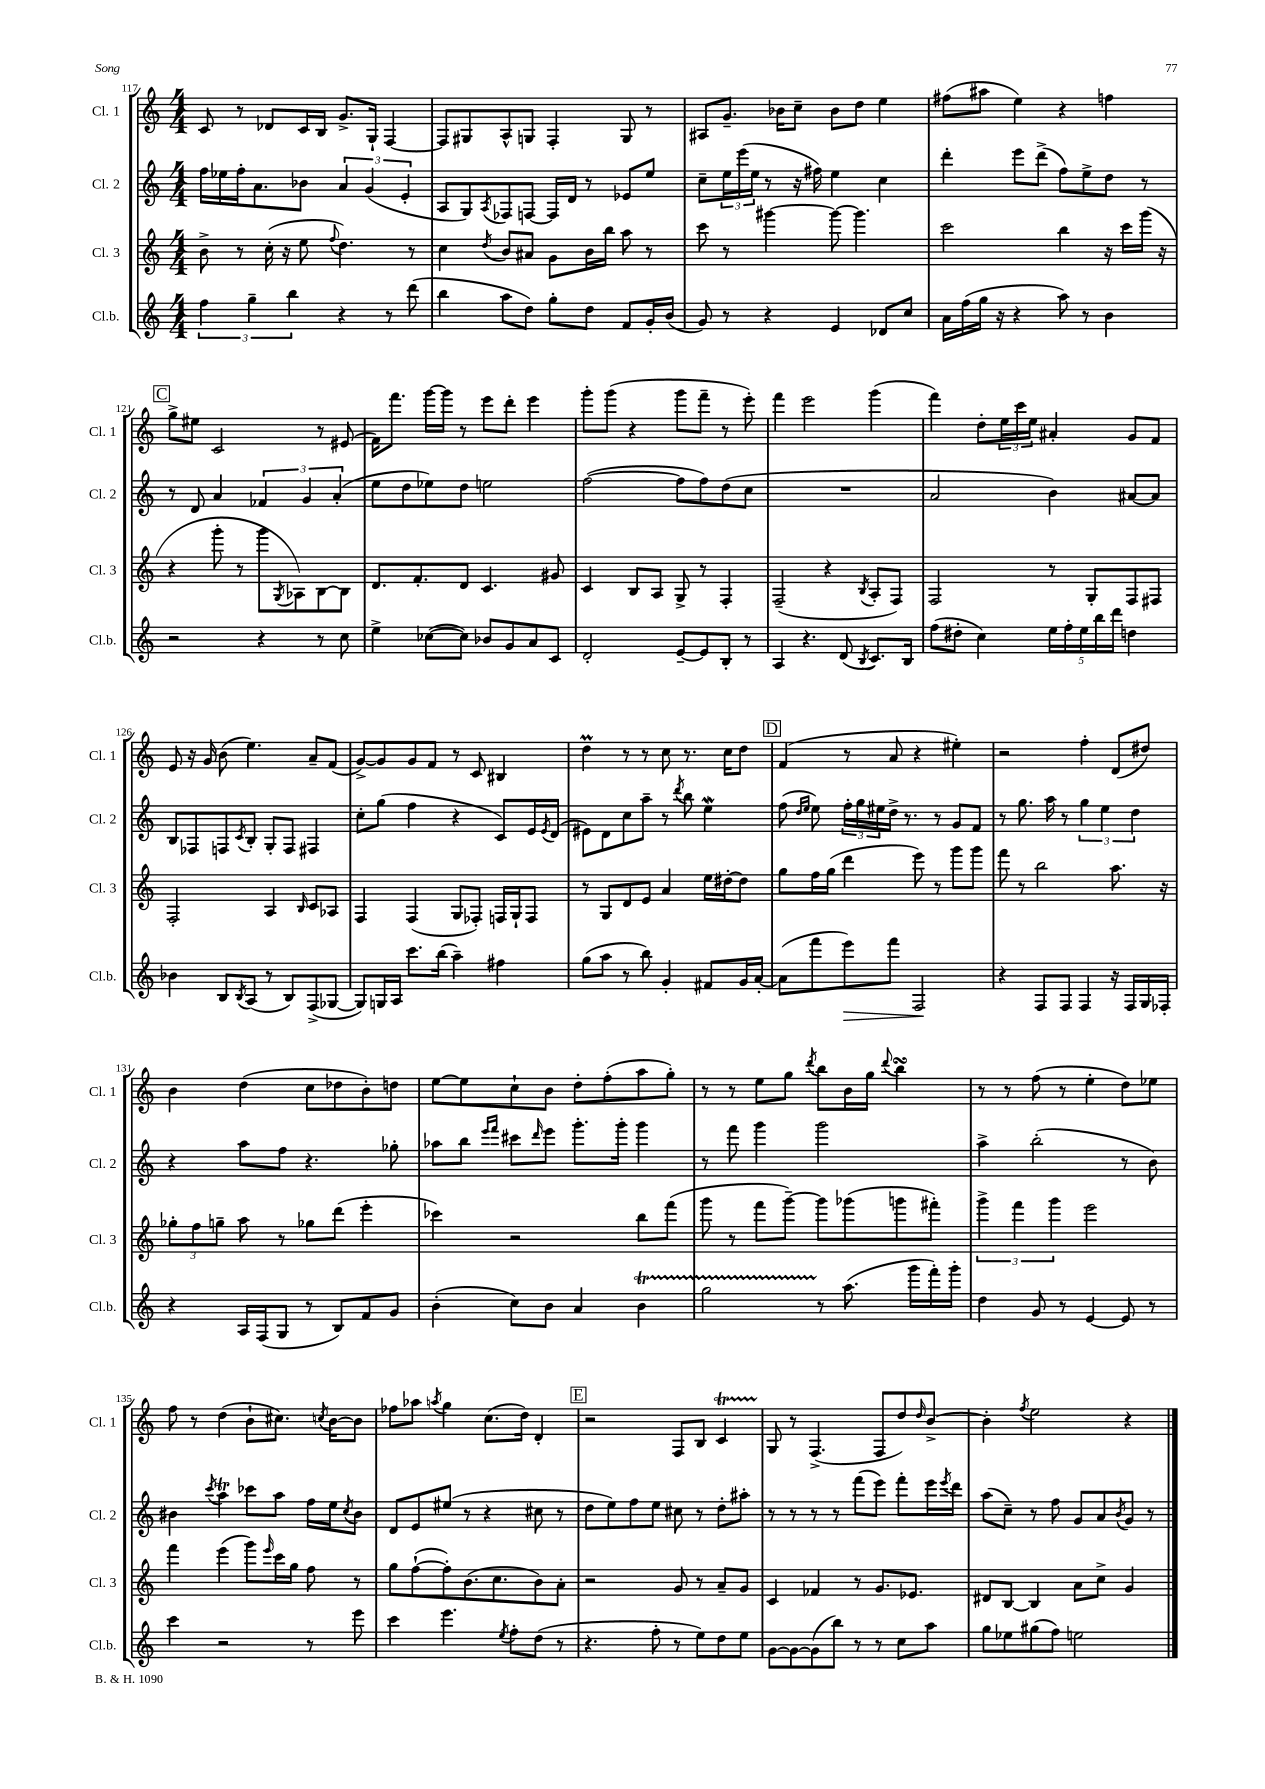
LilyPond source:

<<
\new StaffGroup <<
\new Staff = "s0" \with { instrumentName = "Cl. 1" shortInstrumentName = "Cl. 1" } {
    \clef treble \key c \major \numericTimeSignature \time 4/4
    c'8 r8 des'8 c'16 b16 g'8.-> g16-! f4~ |
    f8 gis8 a8-^ g8 f4-. g8 r8 |
    ais8 g'8.-- bes'16 c''8-- bes'8 d''8 e''4 |
    fis''8( ais''8 e''4) r4 f''4 |
    \mark \markup { \box "C" } g''8-> eis''8 c'2 r8 eis'8( |
    f'16) f'''8. g'''16~ g'''16 r8 e'''8 d'''8-. e'''4 |
    g'''8-. g'''8( r4 g'''8 f'''8-- r8 e'''8-.) |
    f'''4 e'''2 g'''4( |
    f'''4) d''8-. \tuplet 3/2 { e''16 c'''16 e''16 } ais'4-. g'8 f'8 |
    e'8 r16 g'16 b'8( e''4.) a'8-- f'8( |
    g'8~->) g'8 g'8 f'8 r8 c'8 bis4 |
    d''4\prall r8 r8 c''8 r8. c''16 d''8 |
    \mark \markup { \box "D" } f'4( r8 a'8 r4 eis''4-.) |
    r2 f''4-. d'8( dis''8) |
    b'4 d''4( c''8 des''8 b'8-.) d''8 |
    e''8~ e''8 c''8-! b'8 d''8-. f''8-.( a''8 g''8-.) |
    r8 r8 e''8 g''8 \acciaccatura { d'''8 } b''8 b'16 g''16 \appoggiatura { d'''8 } b''4\turn |
    r8 r8 f''8( r8 e''4-. d''8) ees''8 |
    f''8 r8 d''4( b'8-! cis''8.) \acciaccatura { c''8 } b'16~ b'8 |
    fes''8 aes''8 \acciaccatura { a''8 } g''4 c''8.( d''16) d'4-. |
    \mark \markup { \box "E" } r2 f8 b8 c'4\startTrillSpan |
    g8\stopTrillSpan r8 f4.->( f8 d''8) \grace { d''16 } b'8~-> |
    b'4-. \acciaccatura { f''8 } e''2 r4 \bar "|." |
}
\new Staff = "s1" \with { instrumentName = "Cl. 2" shortInstrumentName = "Cl. 2" } {
    \clef treble \key c \major \numericTimeSignature \time 4/4
    f''16 ees''16 f''16-. a'8. bes'8 \tuplet 3/2 { a'4 g'4( e'4-. } |
    a8 g8) \acciaccatura { a8 } fes8 f8~ f16 d'16 r8 ees'8 e''8 |
    c''8-- \tuplet 3/2 { e''16 e'''16( e''16 } r8 r16 fis''16) e''4 c''4 |
    d'''4-. e'''8 d'''8->( f''8) e''8-> d''8 r8 |
    \mark \markup { \box "C" } r8 d'8 a'4 \tuplet 3/2 { fes'4 g'4 a'4-.( } |
    e''8 d''8 ees''8) d''8 e''2 |
    f''2~( f''8 f''8) d''8( c''8 |
    R1 |
    a'2 b'4) ais'8~ ais'8 |
    b8 fes8 f8 \acciaccatura { c'8 } b8-. g8-. f8 fis4 |
    c''8-. g''8( f''4 r4 c'8) e'16 \acciaccatura { e'8 } d'16( |
    eis'8) d'8 c''8 a''8-- r8 \acciaccatura { d'''8 } b''8 e''4\mordent |
    \mark \markup { \box "D" } f''8( \grace { d''16 e''16 } e''8) \tuplet 3/2 { f''16-. g''16 eis''16 } d''16-> r8. r8 g'8 f'8 |
    r8 g''8. a''16 r8 \tuplet 3/2 { g''4 e''4 d''4 } |
    r4 a''8 f''8 r4. ges''8-. |
    aes''8 b''8 \grace { e'''16 f'''16 } cis'''8 \grace { d'''16 } e'''8 g'''8.-. g'''16-. g'''4 |
    r8 f'''8 g'''4 g'''2 |
    a''4-> b''2-.( r8 b'8) |
    bis'4 \acciaccatura { c'''8 } a''4\trill ces'''8 a''8 f''16 e''16 \acciaccatura { c''8 } bis'8 |
    d'8 e'8 eis''8( r8 r4 cis''8 r8 |
    \mark \markup { \box "E" } d''8 e''8) f''8 e''8 cis''8 r8 d''8-. ais''8-. |
    r8 r8 r8 r8 f'''8( e'''8) f'''8-. e'''16 \acciaccatura { e'''8 } d'''16 |
    a''8( c''8--) r8 f''8 g'8 a'8 \acciaccatura { b'8 } g'8 r8 \bar "|." |
}
\new Staff = "s2" \with { instrumentName = "Cl. 3" shortInstrumentName = "Cl. 3" } {
    \clef treble \key c \major \numericTimeSignature \time 4/4
    b'8-> r8 c''16-.( r16 e''8 \appoggiatura { f''8 } d''4.) r8 |
    c''4 \acciaccatura { d''8 } b'8 ais'8 g'8 b'16 b''16 a''8 r8 |
    c'''8 r8 gis'''4~ gis'''8~ gis'''4. |
    c'''2 b''4 r16 c'''16 g'''16( r16 |
    \mark \markup { \box "C" } r4 g'''8-. r8 g'''8 \acciaccatura { g8 } aes8) b8~ b8 |
    d'8. f'8.-. d'8 c'4. gis'8 |
    c'4 b8 a8 g8-> r8 f4-. |
    f2--( r4 \acciaccatura { b8 } a8-. f8) |
    f2 r8 g8-. f8 fis8 |
    f2-. a4 \grace { b16 } c'8 aes8 |
    f4 f4( g8 fes8-.) f16 g16-! f8 |
    r8 g8 d'8 e'8 a'4 e''16 dis''16~-. dis''8 |
    \mark \markup { \box "D" } g''8 f''16 g''16( d'''4 e'''8) r8 g'''8 g'''8 |
    f'''8 r8 b''2 a''8. r16 |
    \tuplet 3/2 { ges''8-. f''8 g''8-- } a''8 r8 ges''8 d'''8( e'''4-. |
    ces'''4) r2 b''8 f'''8( |
    g'''8 r8 f'''8 g'''8~--) g'''8 ges'''8( g'''8 fis'''8-.) |
    \tuplet 3/2 { g'''4-> f'''4 g'''4 } e'''2 |
    f'''4 e'''4( g'''8) \grace { e'''16 } c'''16 g''16 f''8 r8 |
    g''8 f''8~-!( f''8-.) b'8.( c''8. b'8) a'8-. |
    \mark \markup { \box "E" } r2 g'8 r8 a'8-- g'8 |
    c'4 fes'4 r8 g'8. ees'8. |
    dis'8 b8~ b4 a'8 c''8-> g'4 \bar "|." |
}
\new Staff = "s3" \with { instrumentName = "Cl.b." shortInstrumentName = "Cl.b." } {
    \clef treble \key c \major \numericTimeSignature \time 4/4
    \tuplet 3/2 { f''4 g''4-- b''4 } r4 r8 d'''8( |
    b''4 a''8 d''8) g''8-. d''8 f'8 g'16-. b'16( |
    g'8) r8 r4 e'4 des'8 c''8 |
    a'16 f''16( g''16 r16 r4 a''8) r8 b'4 |
    \mark \markup { \box "C" } r2 r4 r8 c''8 |
    e''4-> ces''8~( ces''8) bes'8 g'8 a'8 c'8 |
    d'2-. e'8~-- e'8 b8-. r8 |
    a4 r4. d'8( \acciaccatura { b8 } c'8.) b16 |
    f''8( dis''8-. c''4) \tuplet 5/4 { e''16 f''16-. e''16 b''16 d'''16 } d''4 |
    bes'4 b8 \acciaccatura { b8 } a8( r8 b8) f8->( ges8~ |
    ges8) g16 a16 c'''8. b''16( a''4--) fis''4 |
    g''8( a''8 r8 b''8) g'4-. fis'8 g'16 a'16~-. |
    \mark \markup { \box "D" } a'8( f'''8 e'''8\>) f'''8 f2\! |
    r4 f8 f8 f4 r16 f16 g16 fes16-. |
    r4 a16 f16( g8 r8 b8) f'8 g'8 |
    b'4-.( c''8) b'8 a'4 b'4\startTrillSpan |
    g''2 r8\stopTrillSpan a''8.( g'''16 f'''16-.) g'''16-. |
    d''4 g'8 r8 e'4~ e'8 r8 |
    c'''4 r2 r8 e'''8 |
    c'''4 e'''4. \acciaccatura { e''8 } f''8-. d''8( r8 |
    \mark \markup { \box "E" } r4. f''8-. r8 e''8) d''8 e''8 |
    g'8~ g'8~ g'8( b''8) r8 r8 c''8 a''8 |
    g''8 ees''8 gis''8( f''8) e''2 \bar "|." |
}
>>
>>
\layout { \context { \Score currentBarNumber = #117 } }
